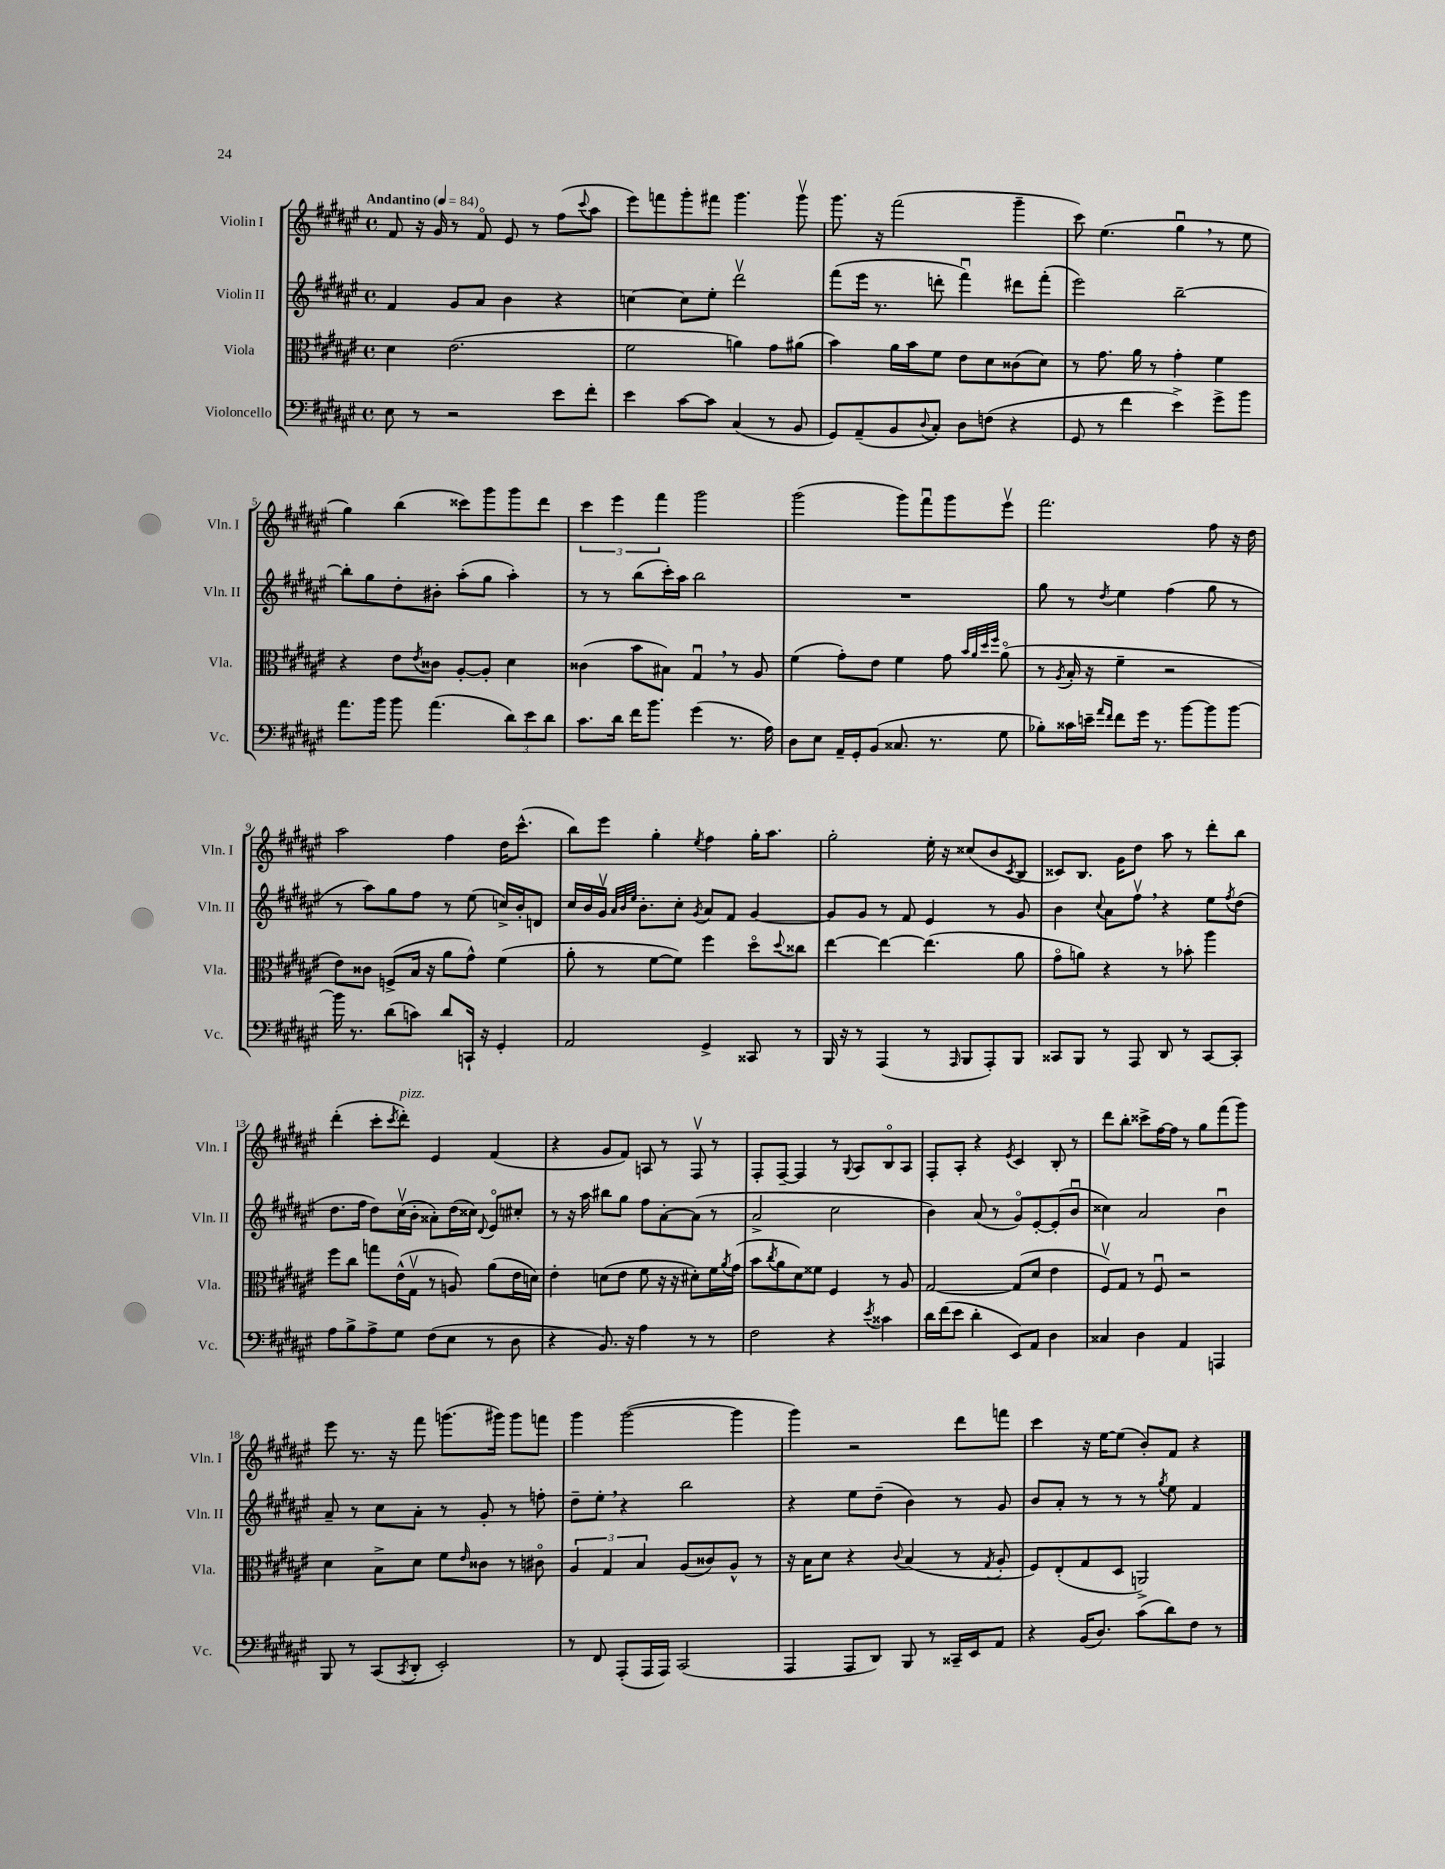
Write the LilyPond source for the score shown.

<<
\new StaffGroup <<
\new Staff = "s0" \with { instrumentName = "Violin I" shortInstrumentName = "Vln. I" } {
    \clef treble \key fis \major \defaultTimeSignature \time 4/4 \tempo "Andantino" 4 = 84
    fis'8 r16 gis'16 r8 fis'8\flageolet eis'8 r8 fis''8( \appoggiatura { cis'''8 } ais''8 |
    eis'''8) f'''8 gis'''8-. fis'''8 gis'''4. gis'''8\upbow |
    gis'''8. r16 fis'''2( gis'''4-- |
    cis'''8) eis''4.( gis''4\downbow \breathe r8 eis''8 |
    gis''4) b''4( cisis'''8) gis'''8 gis'''8 dis'''8 |
    \tuplet 3/2 { cis'''4 eis'''4 fis'''4 } gis'''2 |
    gis'''2( gis'''8) fis'''8\downbow gis'''8 eis'''8\upbow |
    fis'''2. fis''8 r16 dis''16 |
    ais''2 fis''4 dis''16 cis'''8.-^( |
    b''8) eis'''8 gis''4-. \acciaccatura { eis''8 } fis''4 gis''16-. ais''8. |
    gis''2-. eis''16-. r16 cisis''8( b'8 \acciaccatura { cis'8 } b8 |
    cisis'8) b8. gis'16 dis''8 ais''8 r8 dis'''8-. b''8 |
    dis'''4-.( cis'''8-. \acciaccatura { cis'''8 } dis'''8-.^\markup { \italic "pizz." }) eis'4 fis'4( |
    r4 gis'8 fis'8) a8 r8 fis8\upbow r8 |
    fis8-. fis8~-- fis4 r8 \appoggiatura { gis8 } ais8 b8\flageolet ais8 |
    fis8-. ais8-. r4 \acciaccatura { eis'8 } cis'4 b8-. r8 |
    dis'''8 b''8-. cisis'''8-> fis''16~ fis''16 r8 gis''8 fis'''8( gis'''8) |
    eis'''8 r8. r16 fis'''8 g'''8.( gis'''16) gis'''8 f'''8 |
    gis'''4 gis'''2~( gis'''4 |
    gis'''4) r2 dis'''8 f'''8 |
    cis'''4 r16 eis''16~ eis''8( b'8-.) fis'8 r4 \bar "|." |
}
\new Staff = "s1" \with { instrumentName = "Violin II" shortInstrumentName = "Vln. II" } {
    \clef treble \key fis \major \defaultTimeSignature \time 4/4
    fis'4 gis'8 ais'8 b'4 r4 |
    c''4~ c''8 eis''8-. dis'''2\upbow |
    fis'''8( eis'''16 r8. d'''8-. fis'''4\downbow) dis'''8 fis'''8-.( |
    eis'''2) b''2~-- |
    b''8-. gis''8 dis''8-. bis'8-. ais''8-.( gis''8 ais''4-.) |
    r8 r8 b''8( cis'''16-.) ais''16 b''2 |
    R1 |
    gis''8 r8 \acciaccatura { dis''8 } eis''4 fis''4( gis''8 r8 |
    r8 ais''8) gis''8 fis''8 r8 eis''8( c''16->) b'16-. d'8 |
    cis''16 b'16 gis'16\upbow \grace { ais'32 b'32 eis''32 } b'8.-. cis''8-. \acciaccatura { gis'8 } ais'8 fis'8 gis'4~ |
    gis'8 gis'8 r8 fis'8 eis'4 r8 gis'8 |
    b'4 \appoggiatura { cis''8 } ais'8 fis''8\upbow \breathe r4 eis''8 \acciaccatura { fis''8 } dis''8( |
    dis''8. fis''16 dis''8) cis''16\upbow( b'16-. aisis'8-.) dis''16( cisis''16) \appoggiatura { dis'8 } eis'8\flageolet cis''8-. |
    r8 r16 ais''16 bis''8 gis''8 fis''8 ais'8~-. ais'8( r8 |
    ais'2-> cis''2 |
    b'4) ais'8( r8 gis'8\flageolet) eis'8~-. eis'8-.( b'8\downbow |
    cisis''4) ais'2 b'4\downbow |
    ais'8-- r8 cis''8 ais'8-. r8 gis'8-. r8 f''8-. |
    dis''8-- eis''8-. \breathe r4 b''2 |
    r4 eis''8 dis''8--( b'4) r8 gis'8 |
    b'8 ais'8-. r8 r8 r8 \acciaccatura { gis''8 } eis''8 fis'4 \bar "|." |
}
\new Staff = "s2" \with { instrumentName = "Viola" shortInstrumentName = "Vla." } {
    \clef alto \key fis \major \defaultTimeSignature \time 4/4
    dis'4 eis'2.( |
    fis'2 a'4) gis'8 ais'8( |
    b'4) ais'16 b'16 fis'8 eis'8 dis'8 cisis'8( dis'8) |
    r8 gis'8. ais'16 r8 gis'4-. fis'4 |
    r4 eis'8 \acciaccatura { eis'8 } cisis'8 ais8~-. ais8-. dis'4 |
    cisis'4( b'8 bis8) gis4\downbow \breathe r8 ais8 |
    fis'4( gis'8-.) eis'8 fis'4 gis'8 \grace { b'32 ais'32 dis''32 fis''32 } ais'8\flageolet( |
    r8 \acciaccatura { ais8 } b16-. r16 fis'4-- r2 |
    eis'8) cisis'8 f8->( b16 r16 ais'8 gis'8-^) fis'4( |
    ais'8-. r8 fis'8~ fis'8) fis''4 dis''8\flageolet \appoggiatura { dis''8 } cisis''8 |
    eis''4~ eis''4~ eis''4.( ais'8 |
    gis'8\flageolet a'8) r4 r8 bes'8-. ais''4 |
    fis''8 cis''8 g''8 eis'16-^( gis16\upbow r8 a8) ais'8( eis'16 d'16) |
    eis'4-. d'8( eis'8 fis'8 r16 r16 dis'8-.) fis'16 \acciaccatura { ais'8 } gis'16( |
    b'8 \acciaccatura { cis''8 } ais'8 dis'8) fisis'8 fis4 r8 ais8 |
    gis2~ gis8( dis'8 eis'4 |
    fis8\upbow) gis8 r8 fis8\downbow r2 |
    dis'4 b8-> dis'8 fis'8 \grace { eis'16 } cisis'8 r8 cis'8\flageolet |
    \tuplet 3/2 { ais4 gis4 b4 } ais8( cisis'8) ais8-^ r8 |
    r16 b16 dis'8 r4 \appoggiatura { cis'8 } b4( r8 \acciaccatura { gis8 } ais8-. |
    fis8) eis8-.( gis8 dis8 a,2->) \bar "|." |
}
\new Staff = "s3" \with { instrumentName = "Violoncello" shortInstrumentName = "Vc." } {
    \clef bass \key fis \major \defaultTimeSignature \time 4/4
    eis8 r8 r2 eis'8 fis'8-. |
    eis'4 cis'8~ cis'8 cis4( r8 b,8 |
    gis,8) ais,8--( b,8 \appoggiatura { dis8 } cis8-.) dis8 f8( r4 |
    gis,8 r8 fis'4 eis'4->) gis'8-> b'8 |
    ais'8. b'16 b'8 ais'4.( \tuplet 3/2 { dis'8) eis'8 dis'8 } |
    cis'8. dis'16 fis'16 b'8. gis'4( r8. ais16) |
    dis8 eis8 ais,16-- gis,16-. b,8( cisis8. r8. gis8 |
    bes8-.) cisis'16 e'16-- \grace { ais'16 fis'16 } fis'8 gis'16 r8. b'8~ b'8 b'8~ |
    b'16 r8. dis'8( c'8) dis'8 c,16-! r16 gis,4-. |
    ais,2 gis,4-> cisis,8 r8 |
    b,,16 r16 r8 ais,,4( r8 \grace { ais,,16 } b,,8 ais,,8-.) b,,8 |
    cisis,8 b,,8 r8 ais,,8 dis,8 r8 cisis,8~ cisis,8-. |
    ais8 b8-> ais8-> gis8 fis8( eis8 r8 dis8 |
    r4 b,8.) r16 ais4 r8 r8 |
    fis2 r4 \acciaccatura { eis'8 } cisis'4 |
    dis'16 fis'16( eis'8 dis'4-. eis,8) ais,8 dis4 |
    cisis4 dis4 ais,4 a,,4 |
    b,,8 r8 cis,8( \acciaccatura { cis,8 } dis,8-. eis,2-.) |
    r8 fis,8 ais,,8-.( ais,,16 ais,,16) cis,2( |
    ais,,4 ais,,8 dis,8) b,,8 r8 cisis,16-- eis,16 ais,8 |
    r4 b,16( dis8.) cis'8( dis'8) fis8 r8 \bar "|." |
}
>>
>>
